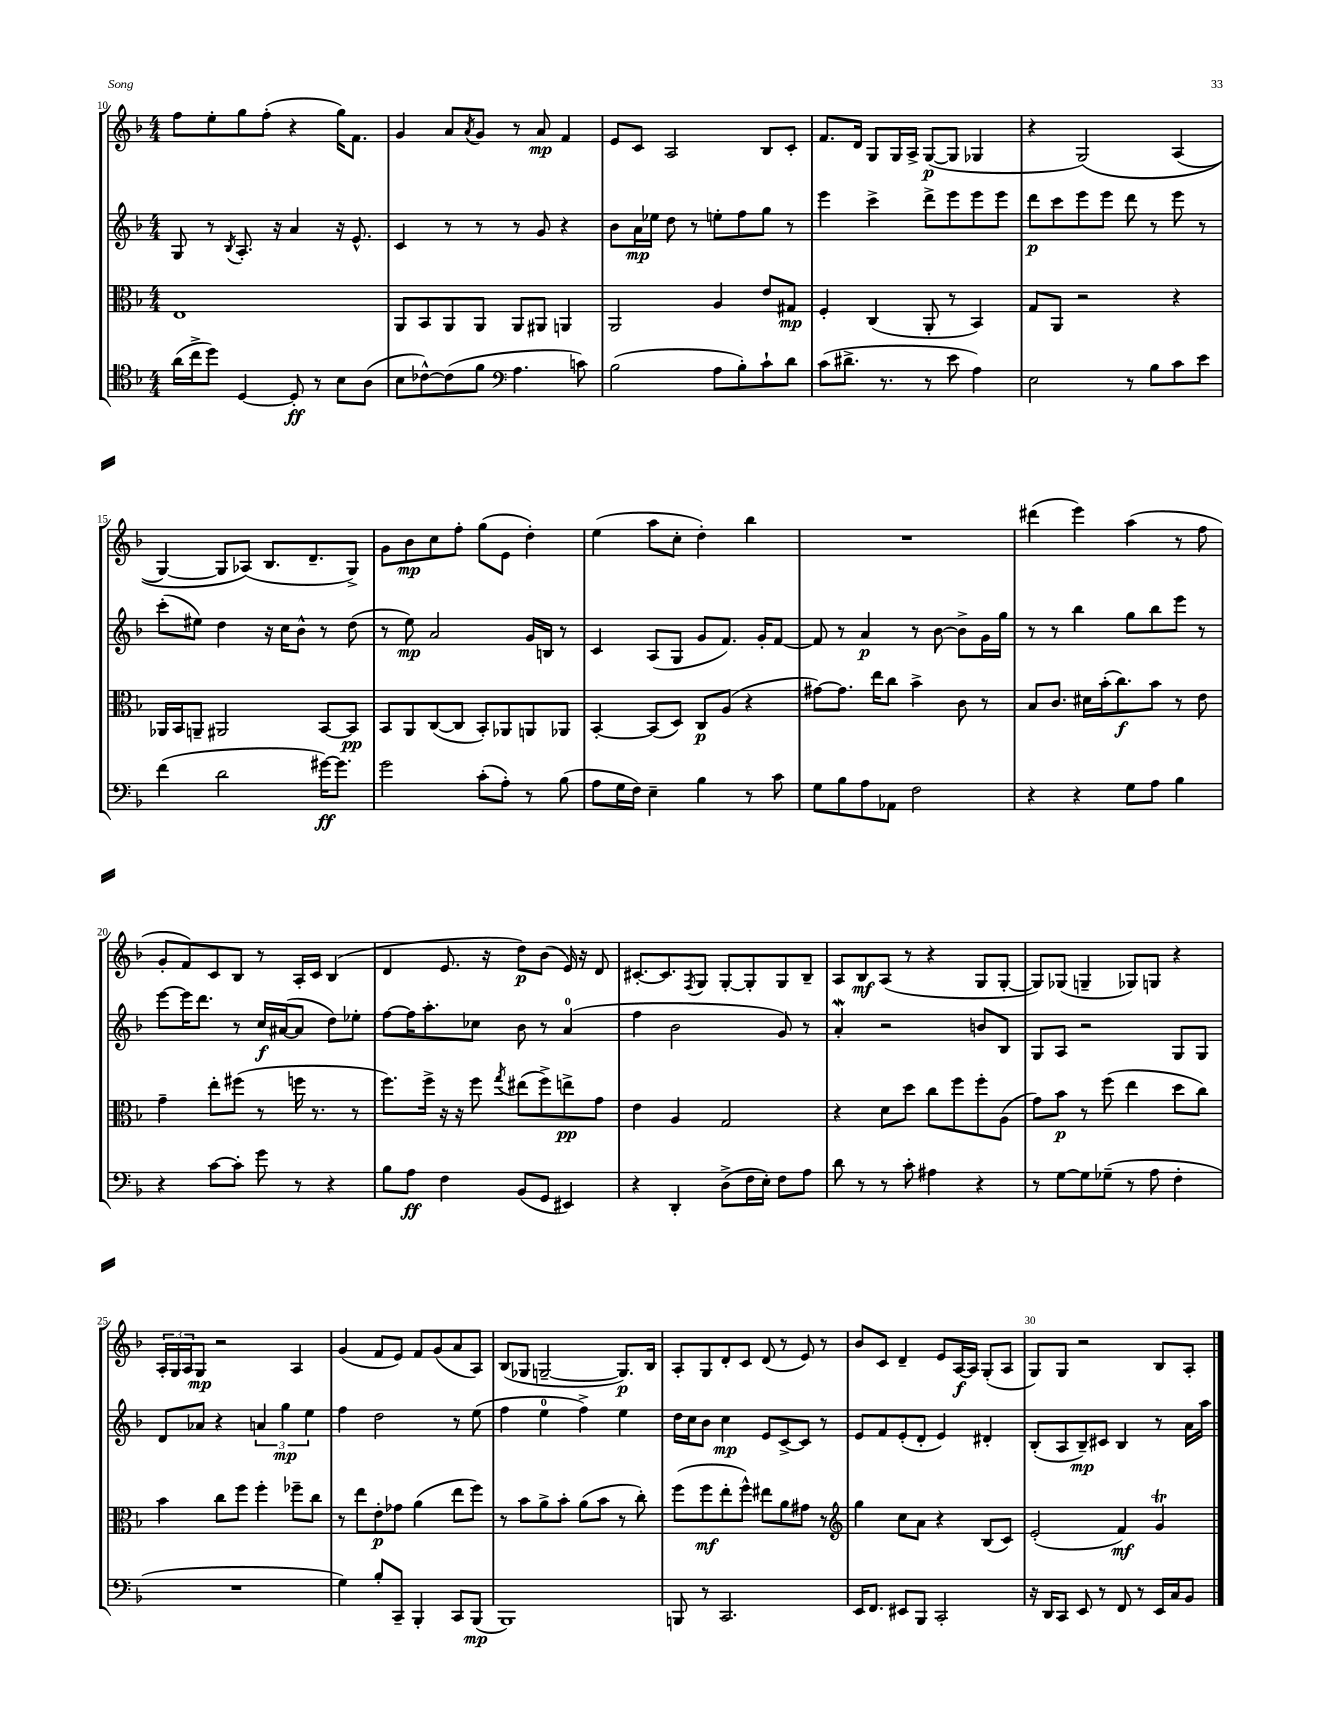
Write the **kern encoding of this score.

**kern	**dynam	**kern	**dynam	**kern	**dynam	**kern	**dynam
*part4	*part4	*part3	*part3	*part2	*part2	*part1	*part1
*staff4	*staff4	*staff3	*staff3	*staff2	*staff2	*staff1	*staff1
*clefC4	*	*clefC3	*	*clefG2	*	*clefG2	*
*k[b-]	*	*k[b-]	*	*k[b-]	*	*k[b-]	*
*M4/4	*	*M4/4	*	*M4/4	*	*M4/4	*
=10	=10	=10	=10	=10	=10	=10	=10
(16a\LL	.	1E	.	8G/	.	8ff\L	.
16cc^\J	.	.	.	.	.	.	.
8dd\J)	.	.	.	8r	.	8ee'\	.
.	.	.	.	8qB-/	.	.	.
[4D/	.	.	.	8.A'/	.	8gg\	.
.	.	.	.	.	.	(8ff'\J	.
.	.	.	.	16r	.	.	.
8D'/]	ff	.	.	4a/	.	4r	.
8r	.	.	.	.	.	.	.
8B-\L	.	.	.	16r	.	16gg\KL)	.
.	.	.	.	8.e^^/	.	8.f\J	.
(8A\J	.	.	.	.	.	.	.
=11	=11	=11	=11	=11	=11	=11	=11
8B-\L	.	8AA/L	.	4c/	.	4g/	.
[8c-X^^\)	.	8BB-/	.	.	.	.	.
(8c-\]	.	8AA/	.	8r	.	8a/L	.
.	.	.	.	.	.	8qa/	.
8f\J	.	8AA/J	.	8r	.	8g/J	.
*clefF4	*	*	*	*	*	*	*
4.A\	.	8AA/L	.	8r	.	8r	.
.	.	8AA#X/J	.	8g/	.	8a/	mp
.	.	4AAn/	.	4r	.	4f/	.
8cn\)	.	.	.	.	.	.	.
=12	=12	=12	=12	=12	=12	=12	=12
(2B-\	.	2AA/	.	8b-\L	.	8e/L	.
.	.	.	.	16a\L	mp	8c/J	.
.	.	.	.	16ee-X\JJ	.	.	.
.	.	.	.	8dd\	.	2A/	.
.	.	.	.	8r	.	.	.
8A\L	.	4A/	.	8een'\L	.	.	.
8B-'\)	.	.	.	8ff\	.	.	.
8c`\	.	8e/L	.	8gg\J	.	8B-/L	.
8d\J	.	8G#X/J	mp	8r	.	8c'/J	.
=13	=13	=13	=13	=13	=13	=13	=13
(8c\L	.	4F'/	.	4eee\	.	8.f/L	.
8.d#X^\J	.	.	.	.	.	.	.
.	.	.	.	.	.	16d/Jk	.
.	.	(4C/	.	4ccc^\	.	8G/L	.
8.r	.	.	.	.	.	.	.
.	.	.	.	.	.	16G/L	.
.	.	.	.	.	.	16A^/JJ	.
8r	.	8AA'/	.	8ddd^\L	.	([8G/L	p
8e\	.	8r	.	8eee\	.	8G/J]	.
4A\)	.	4BB-/)	.	8eee\	.	4G-X/	.
.	.	.	.	8eee\J	.	.	.
=14	=14	=14	=14	=14	=14	=14	=14
2E\	.	8G/L	.	8ddd\L	p	4r	.
.	.	8AA/J	.	8ccc\	.	.	.
.	.	2r	.	8eee\	.	(2G/)	.
.	.	.	.	8eee\J	.	.	.
8r	.	.	.	8ddd\	.	.	.
8B-\L	.	.	.	8r	.	.	.
8c\	.	4r	.	8eee\	.	(4A/	.
8e\J	.	.	.	8r	.	.	.
!!LO:LB:g=z
=15	=15	=15	=15	=15	=15	=15	=15
(4f\	.	16AA-X/LL	.	(8ccc'\L	.	[4G/)	.
.	.	16BB-/J	.	.	.	.	.
.	.	8AAn~/J	.	8ee#X\J)	.	.	.
2d\	.	2AA#X/	.	4dd\	.	8G/L]	.
.	.	.	.	.	.	(8A-X/J)	.
.	.	.	.	16r	.	8.B-/L	.
.	.	.	.	16cc\KL	.	.	.
.	.	.	.	8b-^^\J	.	.	.
.	.	.	.	.	.	8.d~/	.
[16g#X\KL)	ff	[8BB-/L	.	8r	.	.	.
8.g#\J]	.	.	.	.	.	.	.
.	.	8BB-/J]	pp	(8dd\	.	8G^/J)	.
=16	=16	=16	=16	=16	=16	=16	=16
2g\	.	8BB-/L	.	8r	.	8g\L	.
.	.	8AA/	.	8ee\)	mp	8b-\	mp
.	.	([8C/	.	2a/	.	8cc\	.
.	.	8C/J]	.	.	.	8ff'\J	.
(8c'\L	.	8BB-'/L)	.	.	.	(8gg\L	.
8A'\J)	.	8AA-X/	.	.	.	8e\J	.
8r	.	8AAn/	.	16g/LL	.	4dd'\)	.
.	.	.	.	16Bn/JJ	.	.	.
(8B-\	.	8AA-X/J	.	8r	.	.	.
=17	=17	=17	=17	=17	=17	=17	=17
8A\L	.	[4BB-'/	.	4c/	.	(4ee\	.
16G\L	.	.	.	.	.	.	.
16F\JJ)	.	.	.	.	.	.	.
4E~\	.	(8BB-/L]	.	(8A/L	.	8aa\L	.
.	.	8D/J)	.	8G/J	.	8cc'\J	.
4B-\	.	8C/L	p	8g/L	.	4dd'\)	.
.	.	(8A/J	.	8.f/J)	.	.	.
8r	.	4r	.	.	.	4bb-\	.
.	.	.	.	16g'/KL	.	.	.
8c\	.	.	.	[8f/J	.	.	.
=18	=18	=18	=18	=18	=18	=18	=18
8G\L	.	[8g#X\L)	.	8f/]	.	1r	.
8B-\	.	8.g#\J]	.	8r	.	.	.
8A\	.	.	.	4a/	p	.	.
.	.	16ee\KL	.	.	.	.	.
8AA-X\J	.	8cc\J	.	.	.	.	.
2F\	.	4b-^\	.	8r	.	.	.
.	.	.	.	[8b-\	.	.	.
.	.	8c\	.	8b-^\L]	.	.	.
.	.	8r	.	16g\L	.	.	.
.	.	.	.	16gg\JJ	.	.	.
=19	=19	=19	=19	=19	=19	=19	=19
4r	.	8B-/L	.	8r	.	(4ddd#X\	.
.	.	8.c/J	.	8r	.	.	.
4r	.	.	.	4bb-\	.	4eee\)	.
.	.	16d#X\LL	.	.	.	.	.
.	.	(16b-'\J	.	.	.	.	.
.	.	8.cc\)	f	.	.	.	.
8G\L	.	.	.	8gg\L	.	(4aa\	.
8A\J	.	8b-\J	.	8bb-\	.	.	.
4B-\	.	8r	.	8eee\J	.	8r	.
.	.	8e\	.	8r	.	8ff\	.
!!LO:LB:g=z
=20	=20	=20	=20	=20	=20	=20	=20
4r	.	4g~\	.	[8eee\L	.	8g'/L	.
.	.	.	.	16eee\K]	.	8f/)	.
.	.	.	.	8.ddd\J	.	.	.
[8c\L	.	8ee'\L	.	.	.	8c/	.
8c'\J]	.	(8ff#X\J	.	8r	.	8B-/J	.
8g\	.	8r	.	16cc/LL	f	8r	.
.	.	.	.	([16a#X/J	.	.	.
8r	.	16ffn\	.	8a#/J]	.	16A'/LL	.
.	.	8.r	.	.	.	16c/JJ	.
4r	.	.	.	8dd\L)	.	(4B-/	.
.	.	8r	.	8ee-X'\J	.	.	.
=21	=21	=21	=21	=21	=21	=21	=21
8B-\L	.	8.ff\L)	.	[8ff\L	.	4d/	.
8A\J	ff	.	.	16ff\K]	.	.	.
.	.	16ff^\Jk	.	8.aa'\	.	.	.
4F\	.	16r	.	.	.	8.e/	.
.	.	16r	.	.	.	.	.
.	.	8ff\	.	8cc-X\J	.	.	.
.	.	.	.	.	.	16r	.
.	.	8qgg/	.	.	.	.	.
(8BB-/L	.	(8ee#X\L	.	8b-\	.	8dd\L)	p
8GG/J	.	8ff^\)	.	8r	.	(8b-\J	.
4EE#X/)	.	8een^\	pp	(4a/	.	16e/)	.
.	.	.	.	.	.	16r	.
.	.	8g\J	.	.	.	8d/	.
=22	=22	=22	=22	=22	=22	=22	=22
4r	.	4e\	.	4ff\	.	[8.c#X'/L	.
.	.	.	.	.	.	8.c#/]	.
4DD'/	.	4A/	.	2b-\	.	.	.
.	.	.	.	.	.	8qF/	.
.	.	.	.	.	.	8G/J	.
(8D^\L	.	2G/	.	.	.	[8G'/L	.
16F\L	.	.	.	.	.	8G'/]	.
16E'\JJ)	.	.	.	.	.	.	.
8F\L	.	.	.	8g/)	.	8G/	.
8A\J	.	.	.	8r	.	8B-~/J	.
=23	=23	=23	=23	=23	=23	=23	=23
8d\	.	4r	.	4aW'/	.	8A/L	.
8r	.	.	.	.	.	8B-/	mf
8r	.	8d\L	.	2r	.	(8A/J	.
8c'\	.	8dd\J	.	.	.	8r	.
4A#X\	.	8cc\L	.	.	.	4r	.
.	.	8ff\	.	.	.	.	.
4r	.	8ff'\	.	8bn/L	.	8G/L	.
.	.	(8A\J	.	8B-/J	.	[8G'/J	.
=24	=24	=24	=24	=24	=24	=24	=24
8r	.	8g\L)	.	8G/L	.	8G/L])	.
[8G\L	.	8b-\J	p	8A/J	.	(8G-X/J	.
8G\]	.	8r	.	2r	.	4Gn~/	.
(8G-X~\J	.	(8ff\	.	.	.	.	.
8r	.	4ee\	.	.	.	8G-X/L)	.
8A\	.	.	.	.	.	8Gn/J	.
4F'\	.	8dd\L	.	8G/L	.	4r	.
.	.	8cc\J)	.	8G/J	.	.	.
!!LO:LB:g=z
=25	=25	=25	=25	=25	=25	=25	=25
1r	.	4b-\	.	8d/L	.	24A'/LL	.
.	.	.	.	.	.	24G/	.
.	.	.	.	.	.	24A/J	.
.	.	.	.	8a-X/J	.	8G/J	mp
.	.	8cc\L	.	4r	.	2r	.
.	.	8ff\J	.	.	.	.	.
.	.	4ff'\	.	6an/	.	.	.
.	.	.	.	6gg\	mp	.	.
.	.	8ff-X~\L	.	.	.	4A/	.
.	.	.	.	6ee\	.	.	.
.	.	8cc\J	.	.	.	.	.
=26	=26	=26	=26	=26	=26	=26	=26
4G\)	.	8r	.	4ff\	.	(4g/	.
.	.	8ee\L	.	.	.	.	.
8B-'/L	.	8e'\	p	2dd\	.	8f/L	.
8CC~/J	.	8g-X\J	.	.	.	8e/J)	.
4BBB-'/	.	(4a\	.	.	.	8f/L	.
.	.	.	.	.	.	(8g/	.
8CC/L	.	8ee\L	.	8r	.	8a/	.
(8BBB-/J	mp	8ff\J)	.	(8ee\	.	8A/J)	.
=27	=27	=27	=27	=27	=27	=27	=27
1BBB-)	.	8r	.	4ff\	.	(8B-/L	.
.	.	8b-\L	.	.	.	8G-X/J	.
.	.	8a^\	.	4ee\	.	[2Gn~/	.
.	.	8b-'\J	.	.	.	.	.
.	.	(8a\L	.	4ff^\)	.	.	.
.	.	8b-\J	.	.	.	.	.
.	.	8r	.	4ee\	.	8.G/L])	p
.	.	8cc'\)	.	.	.	.	.
.	.	.	.	.	.	16B-/Jk	.
=28	=28	=28	=28	=28	=28	=28	=28
8BBBn/	.	(8ff\L	.	16dd\LL	.	8A'/L	.
.	.	.	.	16cc\J	.	.	.
8r	.	8ff\	mf	8b-\J	.	8G/	.
2.CC/	.	8ee'\	.	4cc\	mp	8d'/	.
.	.	8ff^^\J)	.	.	.	8c/J	.
.	.	8ee#X\L	.	8e/L	.	(8d/	.
.	.	8a\	.	[8c^/	.	8r	.
.	.	8g#X\J	.	8c/J]	.	8e/)	.
.	.	8r	.	8r	.	8r	.
=29	=29	=29	=29	=29	=29	=29	=29
*	*	*clefG2	*	*	*	*	*
16EE/KL	.	4gg\	.	8e/L	.	8b-/L	.
8.FF/J	.	.	.	.	.	.	.
.	.	.	.	8f/	.	8c/J	.
8EE#X/L	.	8cc\L	.	(8e'/	.	4d~/	.
8BBB-/J	.	8a\J	.	8d'/J	.	.	.
2CC'/	.	4r	.	4e/)	.	8e/L	.
.	.	.	.	.	.	[16A/L	f
.	.	.	.	.	.	16A/JJ]	.
.	.	(8B-/L	.	4d#X'/	.	(8G'/L	.
.	.	8c/J)	.	.	.	8A/J	.
=30	=30	=30	=30	=30	=30	=30	=30
16r	.	(2e'/	.	(8B-'/L	.	8G/L)	.
16DD/KL	.	.	.	.	.	.	.
8CC/J	.	.	.	8A/	.	8G/J	.
8EE/	.	.	.	8B-~/)	mp	2r	.
8r	.	.	.	8c#X/J	.	.	.
8FF/	.	4f/)	mf	4B-/	.	.	.
8r	.	.	.	.	.	.	.
16EE/LL	.	4gT/	.	8r	.	8B-/L	.
16C/J	.	.	.	.	.	.	.
8BB-/J	.	.	.	16a\LL	.	8A'/J	.
.	.	.	.	16aa\JJ	.	.	.
==	==	==	==	==	==	==	==
*-	*-	*-	*-	*-	*-	*-	*-
